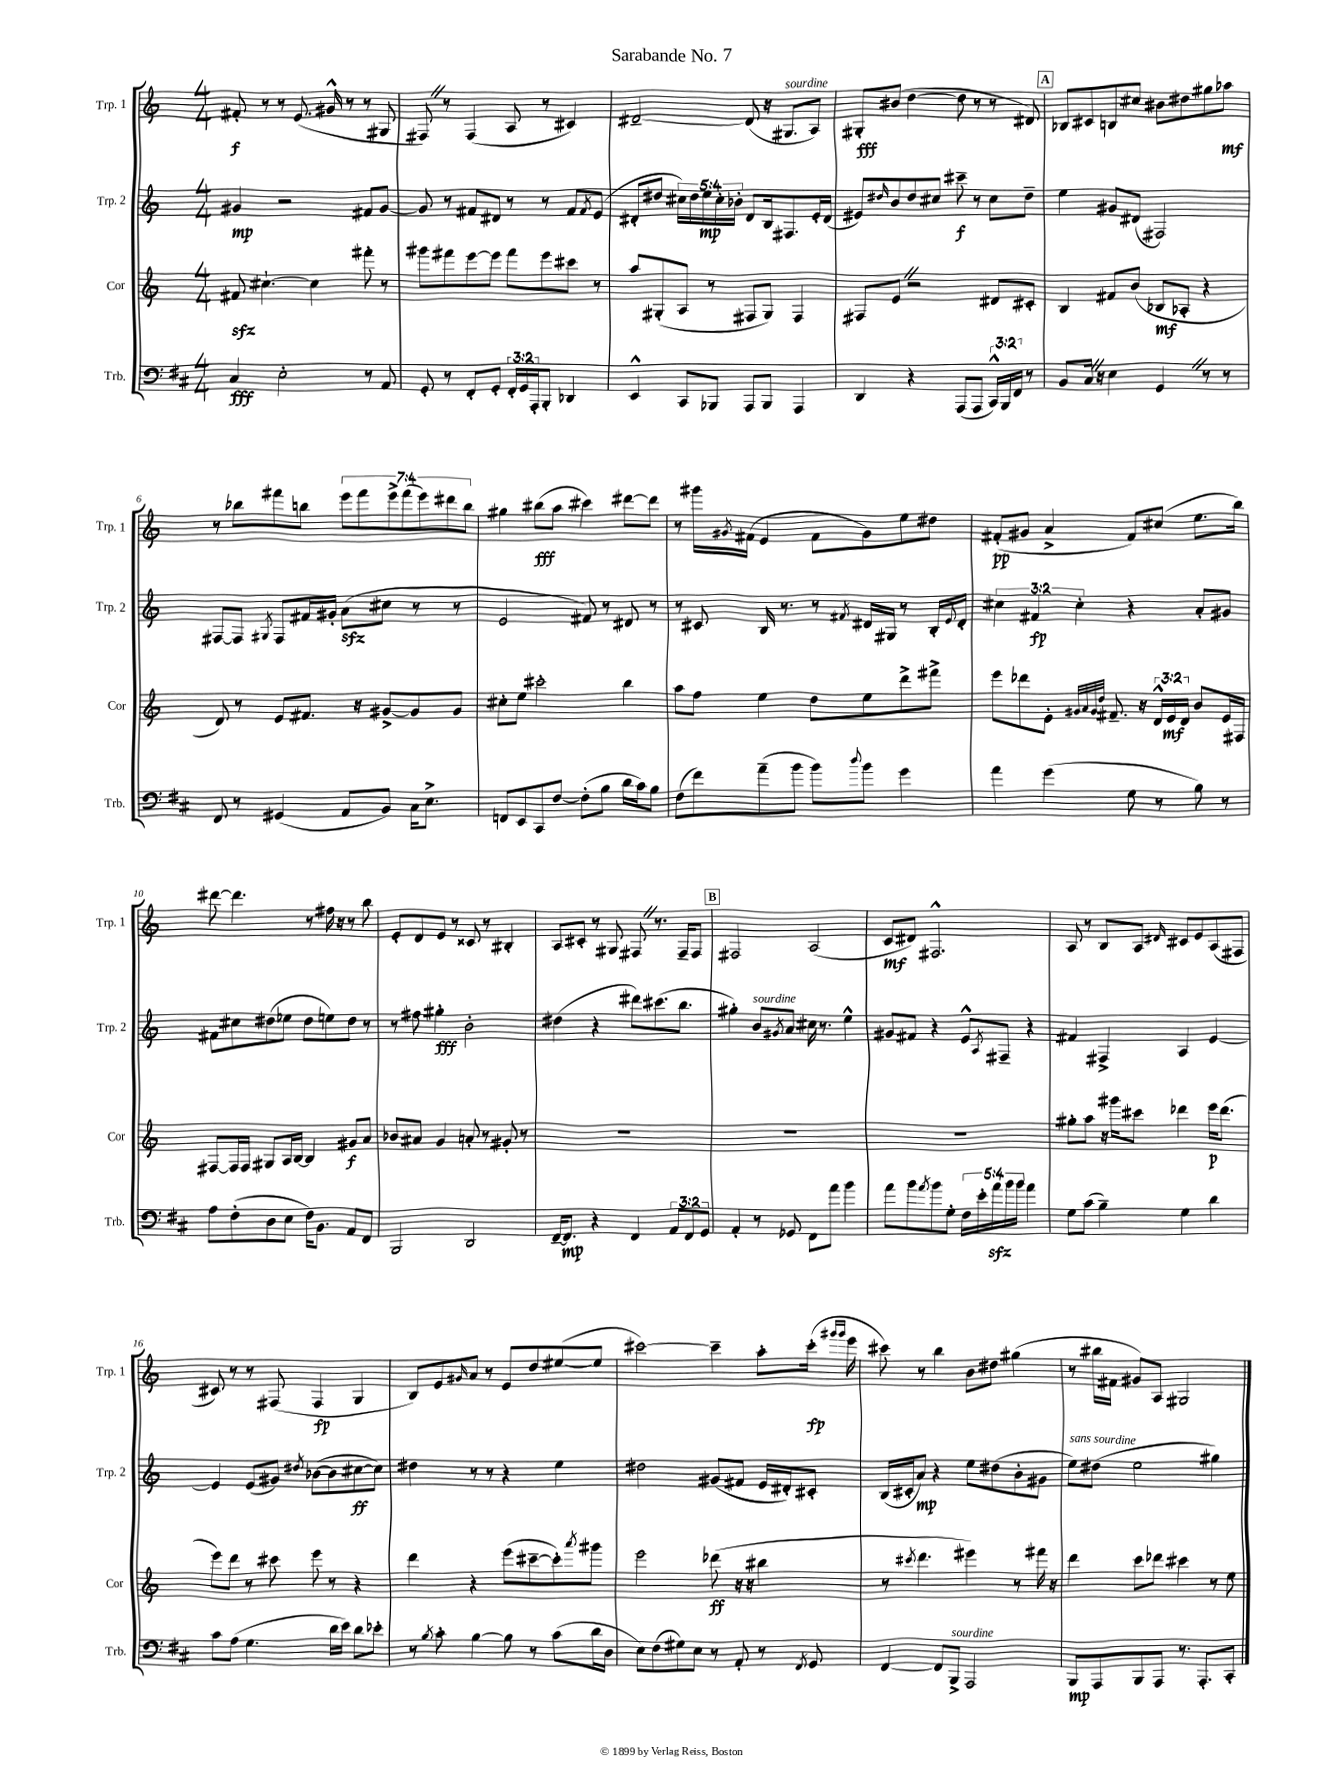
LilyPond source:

\header { title = "Sarabande No. 7" }
<<
\new StaffGroup <<
\new Staff = "s0" \with { instrumentName = "Trp. 1" shortInstrumentName = "Trp. 1" } {
    \clef treble \key c \major \numericTimeSignature \time 4/4 \override Staff.TupletNumber.text = #tuplet-number::calc-fraction-text
    fis'8-.\f r8 r8 e'8.( gis'16-^ r8 r8 gis8 |
    fis8) \once \override BreathingSign.text = \markup { \musicglyph "scripts.caesura.straight" } \breathe r8 fis4( a8 r8 cis'4) |
    dis'2~-- dis'8( r16 gis8.^\markup { \italic "sourdine" } a8) |
    gis8-.\fff bis'8( d''4~ d''8 r8 r8 dis'8) |
    \mark \markup { \box "A" } bes8 cis'8 b8 cis''8 bis'8 dis''8 gis''8 aes''8\mf |
    r8 bes''8 fis'''8 b''8 \tuplet 7/4 { e'''8 fis'''8 e'''8-> fis'''8( e'''8) dis'''8 b''8 } |
    gis''4 bis''8\fff( a''8 cis'''4) dis'''8~ dis'''8 |
    r8 gis'''16 \acciaccatura { gis'8 } fis'16( e'4 fis'8 gis'8) e''8 dis''8 |
    fis'8-.\pp( gis'8 a'4-> fis'8) cis''8( e''8. b''16) |
    dis'''8~ dis'''4. r8 fis''16 r16 r8 b''8 |
    e'8-. d'8 e'8 r8 cisis'8 r8 bis4-. |
    a8 cis'8-. r8 gis8 fis8 \once \override BreathingSign.text = \markup { \musicglyph "scripts.caesura.straight" } \breathe r8. fis16-- fis8 |
    \mark \markup { \box "B" } fis2 a2( |
    c'8\mf dis'8) fis2.-^ |
    a8 r8 b8 a8 \grace { dis'16 } cis'8 e'8 a8( fis8 |
    cis'8) r8 r8 fis8( fis4\fp g4 |
    b8) e'8 \grace { gis'16 } a'8 r8 e'8 d''8 eis''8~( eis''8 |
    cis'''2~) cis'''4-- a''8-. cis'''16-.\fp( \grace { gis'''16 gis'''16 } e'''16 |
    cis'''8) r8 b''4 b'8 dis''8 gis''4( |
    r8 bis''16 fis'16 gis'8) a8 gis2 \bar "|." |
}
\new Staff = "s1" \with { instrumentName = "Trp. 2" shortInstrumentName = "Trp. 2" } {
    \clef treble \key c \major \numericTimeSignature \time 4/4 \override Staff.TupletNumber.text = #tuplet-number::calc-fraction-text
    gis'4\mp r2 fis'8 gis'8~ |
    gis'8 r8 fis'8 dis'8 r8 r8 fis'8 \acciaccatura { fis'8 } e'8( |
    dis'8-. dis''8 \tuplet 5/4 { cis''16) dis''16 e''16\mp cis''16-. bes'16-. } dis'8 b16 fis8. e'16-. dis'16( |
    eis'8) \grace { dis''16 } b'8 dis''8 cis''8 cis'''8--\f r8 cis''8 dis''8-- |
    \mark \markup { \box "A" } e''4 gis'8 dis'8( fis2) |
    fis8~ fis8 \acciaccatura { gis8 } fis8 fis'16 gis'16-. a'8\sfz( cis''8 r8 r8 |
    e'2 fis'8) r8 dis'8 r8 |
    r8 cis'8 b16 r8. r8 \acciaccatura { fis'8 } dis'16 gis16 r8 b16-. \appoggiatura { e'8 } dis'16-. |
    \tuplet 3/2 { cis''4 fis'4\fp cis''4-. } r4 a'8-. gis'8 |
    fis'8 cis''8 dis''8( ees''8 dis''8 e''8) dis''8 r8 |
    r8 fis''8 gis''4-.\fff b'2-. |
    dis''4( r4 dis'''8) cis'''8.( b''8. |
    \mark \markup { \box "B" } gis''4-.) b'8^\markup { \italic "sourdine" } \acciaccatura { gis'8 } a'8 cis''16 r8. e''4-^ |
    gis'8 fis'8 r4 e'8-^ \acciaccatura { a8 } fis8-- r4 |
    fis'4 fis4-> a4 e'4~ |
    e'4 e'8( gis'8) \acciaccatura { dis''8 } bes'8~( bes'8 cis''8~\ff cis''8) |
    dis''4 r8 r8 r4 e''4 |
    dis''2 gis'8( fis'8 e'16 dis'16-.) cis'8-. |
    b16( cis'16-. a'8\mp) r4 e''8 dis''8( b'8-. gis'8 |
    e''8^\markup { \italic "sans sourdine" }) dis''8( e''2 gis''4) \bar "|." |
}
\new Staff = "s2" \with { instrumentName = "Cor" shortInstrumentName = "Cor" } {
    \clef treble \key c \major \numericTimeSignature \time 4/4 \override Staff.TupletNumber.text = #tuplet-number::calc-fraction-text
    fis'8\sfz cis''4.~-! cis''4 fis'''8-. r8 |
    gis'''8 fis'''8 e'''8~ e'''8 fis'''8 e'''8 cis'''8 r8 |
    a''8 gis8-.( a8 r8 fis8 gis8) fis4 |
    fis8 e'8 \once \override BreathingSign.text = \markup { \musicglyph "scripts.caesura.straight" } \breathe r2 dis'8 cis'8-. |
    \mark \markup { \box "A" } b4 fis'8 b'8( bes8\mf aes8-. r4 |
    d'8) r8 e'8 fis'8. r16 gis'8~-> gis'8 gis'8 |
    cis''8-. e''8 cis'''2-. b''4 |
    a''8 f''8 e''4 d''8 e''8 d'''8-> fis'''8-> |
    e'''8 des'''8 e'8-. \grace { gis'32 a'32 gis'32 d''32 } fis'8.-- r16 \tuplet 3/2 { d'16-^ e'16\mf d'16 } b'8 e'16 fis16 |
    fis8~ fis16 fis16 gis8 a16 b16~ b4 gis'8\f a'8 |
    bes'8 ais'8 g'4 a'8-. r8 gis'8-. r8 |
    R1 |
    \mark \markup { \box "B" } R1 |
    R1 |
    gis''8-. a''8 r16 gis'''16 cis'''8 des'''4 e'''16\p des'''8.( |
    e'''8) d'''8 r8 cis'''8 e'''8 r8 r4 |
    d'''4 r4 e'''8( cis'''8~-- cis'''8-.) \acciaccatura { a'''8 } gis'''8 |
    e'''2 des'''8\ff( r16 r16 bis''4 |
    r8 \acciaccatura { cis'''8 } d'''4. eis'''4) r8 fis'''16 r16 |
    d'''4 c'''8 des'''8 cis'''4 r8 e''8 \bar "|." |
}
\new Staff = "s3" \with { instrumentName = "Trb." shortInstrumentName = "Trb." } {
    \clef bass \key d \major \numericTimeSignature \time 4/4 \override Staff.TupletNumber.text = #tuplet-number::calc-fraction-text
    cis4\fff e2-. r8 a,8 |
    g,8-. r8 fis,8-. g,8-. \tuplet 3/2 { fis,16-. g,16 a,,16-. } b,,8-. des,4 |
    e,4-^ cis,8 bes,,8 a,,8 bes,,8 a,,4 |
    d,4 r4 a,,8( a,,8 \tuplet 3/2 { cis,16-^) b,,16 fis,16 } r8 |
    \mark \markup { \box "A" } b,8 cis16 \once \override BreathingSign.text = \markup { \musicglyph "scripts.caesura.straight" } \breathe r16 e4 g,4 \once \override BreathingSign.text = \markup { \musicglyph "scripts.caesura.straight" } \breathe r8 r8 |
    fis,8 r8 gis,4( a,8 b,8) cis16 e8.-> |
    f,8 e,8 cis,8 fis8~ fis8-.( b8 d'16 cis'16) b8 |
    fis8( fis'8) a'8--( b'8 b'8) \appoggiatura { d''8 } b'8 g'4 |
    a'4 g'4( g8 r8 b8) r8 |
    a8 fis8-.( d8 e8 fis16) b,8. a,8 fis,8 |
    b,,2 d,2 |
    fis,16~-- fis,8.\mp r4 fis,4 \tuplet 3/2 { a,8 fis,8 g,8 } |
    \mark \markup { \box "B" } a,4-. r8 ges,8 fis,8 a'8 b'4 |
    a'8 b'8 \acciaccatura { a'8 } b'8 g8-. \tuplet 5/4 { fis16 e'16-. a'16\sfz b'16 b'16 } a'4 |
    g8 cis'8( b4--) g4 d'4 |
    cis'8 a8( g4. d'16 e'16) d'8 ees'8-. |
    r8 \acciaccatura { b8 } cis'8-. b4~ b8 r8 cis'8( d'16 d16 |
    e8) fis8( gis8) e8 r8 a,8-. r8 \acciaccatura { fis,8 } g,8 |
    fis,4~ fis,8 b,,8->^\markup { \italic "sourdine" } a,,2 |
    b,,8\mp a,,8 b,,8 a,,8 r8. a,,8.-. cis,8-. \bar "|." |
}
>>
>>
